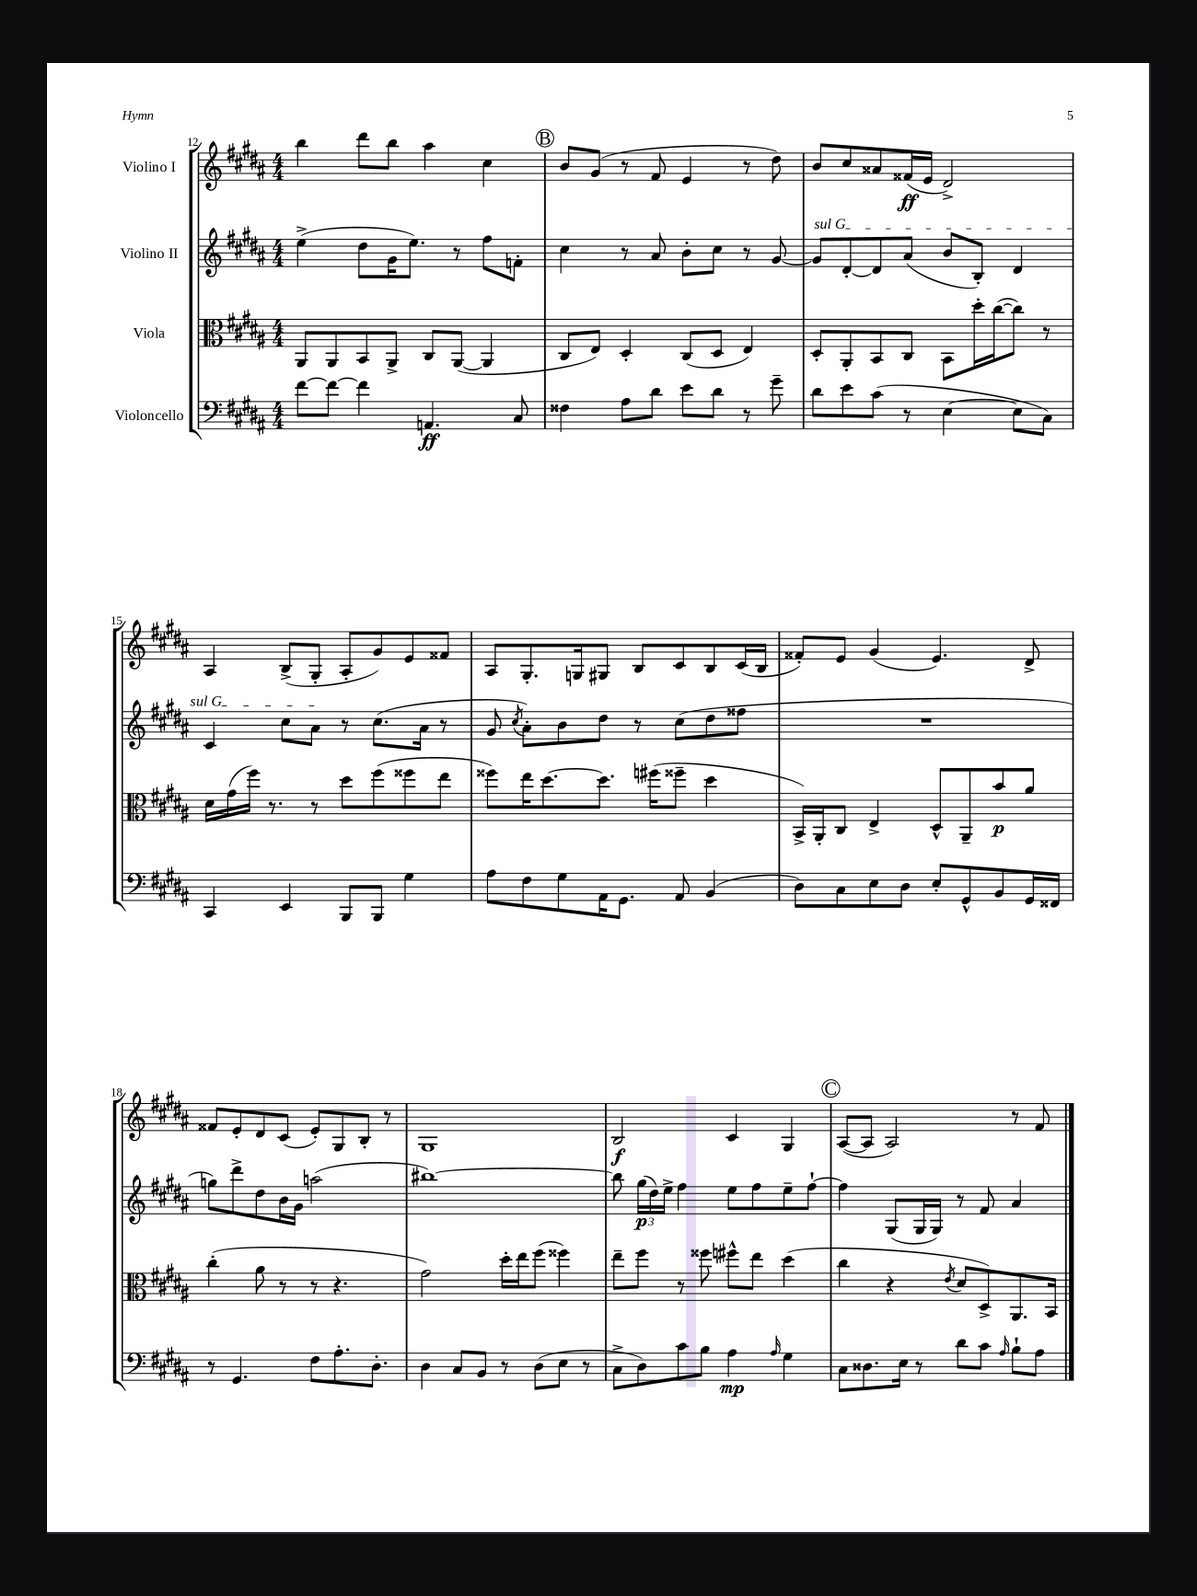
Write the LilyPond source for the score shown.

<<
\new StaffGroup <<
\new Staff = "s0" \with { instrumentName = "Violino I" } {
    \clef treble \key b \major \numericTimeSignature \time 4/4
    \autoBeamOff b''4 dis'''8[ b''8] ais''4 cis''4 |
    \mark \markup { \circle "B" } b'8[ gis'8]( r8 fis'8 e'4 r8 dis''8) |
    b'8[ cis''8 aisis'8 fisis'16\ff( e'16] dis'2->) |
    ais4 b8[->( gis8]-. ais8[-. gis'8) e'8 fisis'8] |
    ais8[ gis8.-. g16 gis8] b8[ cis'8 b8 cis'16( b16] |
    fisis'8[-.) e'8] gis'4( e'4.) dis'8-> |
    fisis'8[ e'8-. dis'8 cis'8]( e'8[-.) gis8 b8]-. r8 |
    gis1 |
    b2\f cis'4 gis4 |
    \mark \markup { \circle "C" } ais8[~( ais8] ais2) r8 fis'8 \bar "|." |
}
\new Staff = "s1" \with { instrumentName = "Violino II" } {
    \clef treble \key b \major \numericTimeSignature \time 4/4
    \autoBeamOff e''4->( dis''8[ gis'16 e''8.]) r8 fis''8[ f'8]-. |
    \mark \markup { \circle "B" } cis''4 r8 ais'8 b'8[-. cis''8] r8 gis'8~ |
    \once \override TextSpanner.bound-details.left.text = \markup { \italic "sul G" } gis'8[\startTextSpan dis'8~-. dis'8 ais'8]( b'8[ b8]-.) dis'4 |
    cis'4 cis''8[ ais'8]\stopTextSpan r8 cis''8.[( ais'16] r8 |
    gis'8 \acciaccatura { cis''8 } ais'8[-.) b'8 dis''8] r8 cis''8[( dis''8 fisis''8] |
    R1 |
    g''8[) dis'''8-> dis''8 b'16 gis'16] a''2( |
    bis''1~) |
    bis''8 \tuplet 3/2 { gis''16[\p( dis''16) e''16]-> } fis''4 e''8[ fis''8 e''8-- fis''8]~-! |
    \mark \markup { \circle "C" } fis''4 gis8[( gis16 gis16]) r8 fis'8 ais'4 \bar "|." |
}
\new Staff = "s2" \with { instrumentName = "Viola" } {
    \clef alto \key b \major \numericTimeSignature \time 4/4
    \autoBeamOff ais,8[ ais,8 b,8 ais,8]-> cis8[ ais,8]~( ais,4 |
    \mark \markup { \circle "B" } cis8[ e8]) dis4-. cis8[( dis8] e4) |
    dis8[-. ais,8-. b,8 cis8] b,8[ dis''16-. cis''16~( cis''8]) r8 |
    dis'16[ gis'16( fis''16]) r8. r8 dis''8[ fis''8( fisis''8 e''8] |
    fisis''8[) e''16 dis''8.~ dis''8.] fis''16[( fisis''8]-- dis''4 |
    b,16[->) ais,16-. cis8] e4-> dis8[-^ ais,8-- b'8\p ais'8] |
    cis''4-.( ais'8 r8 r8 r4. |
    gis'2) dis''16[-. e''16 fis''8]( fisis''4) |
    e''8[-- fis''8] r8 fisis''8 fis''8[-^ e''8] dis''4( |
    \mark \markup { \circle "C" } cis''4 r4 \acciaccatura { e'8 } dis'8[ dis8->) ais,8. b,16] \bar "|." |
}
\new Staff = "s3" \with { instrumentName = "Violoncello" } {
    \clef bass \key b \major \numericTimeSignature \time 4/4
    \autoBeamOff fis'8[~ fis'8]~ fis'4 a,4.\ff cis8 |
    \mark \markup { \circle "B" } fisis4 ais8[ dis'8] e'8[ dis'8] r8 gis'8-- |
    dis'8[ e'8 cis'8]( r8 e4~ e8[ cis8]) |
    cis,4 e,4 b,,8[ b,,8] gis4 |
    ais8[ fis8 gis8 ais,16 gis,8.] ais,8 b,4( |
    dis8[) cis8 e8 dis8] e8[-. gis,8-^ b,8 gis,16 fisis,16] |
    r8 gis,4. fis8[ ais8.-. dis8.]-. |
    dis4 cis8[ b,8] r8 dis8[( e8] r8 |
    cis8[-> dis8) cis'8 b8] ais4\mp \grace { ais16 } gis4 |
    \mark \markup { \circle "C" } cis8[ disis8. e16] r8 dis'8[ cis'8] \grace { ais16 } b8[-! ais8] \bar "|." |
}
>>
>>
\layout { \context { \Score currentBarNumber = #12 } }
